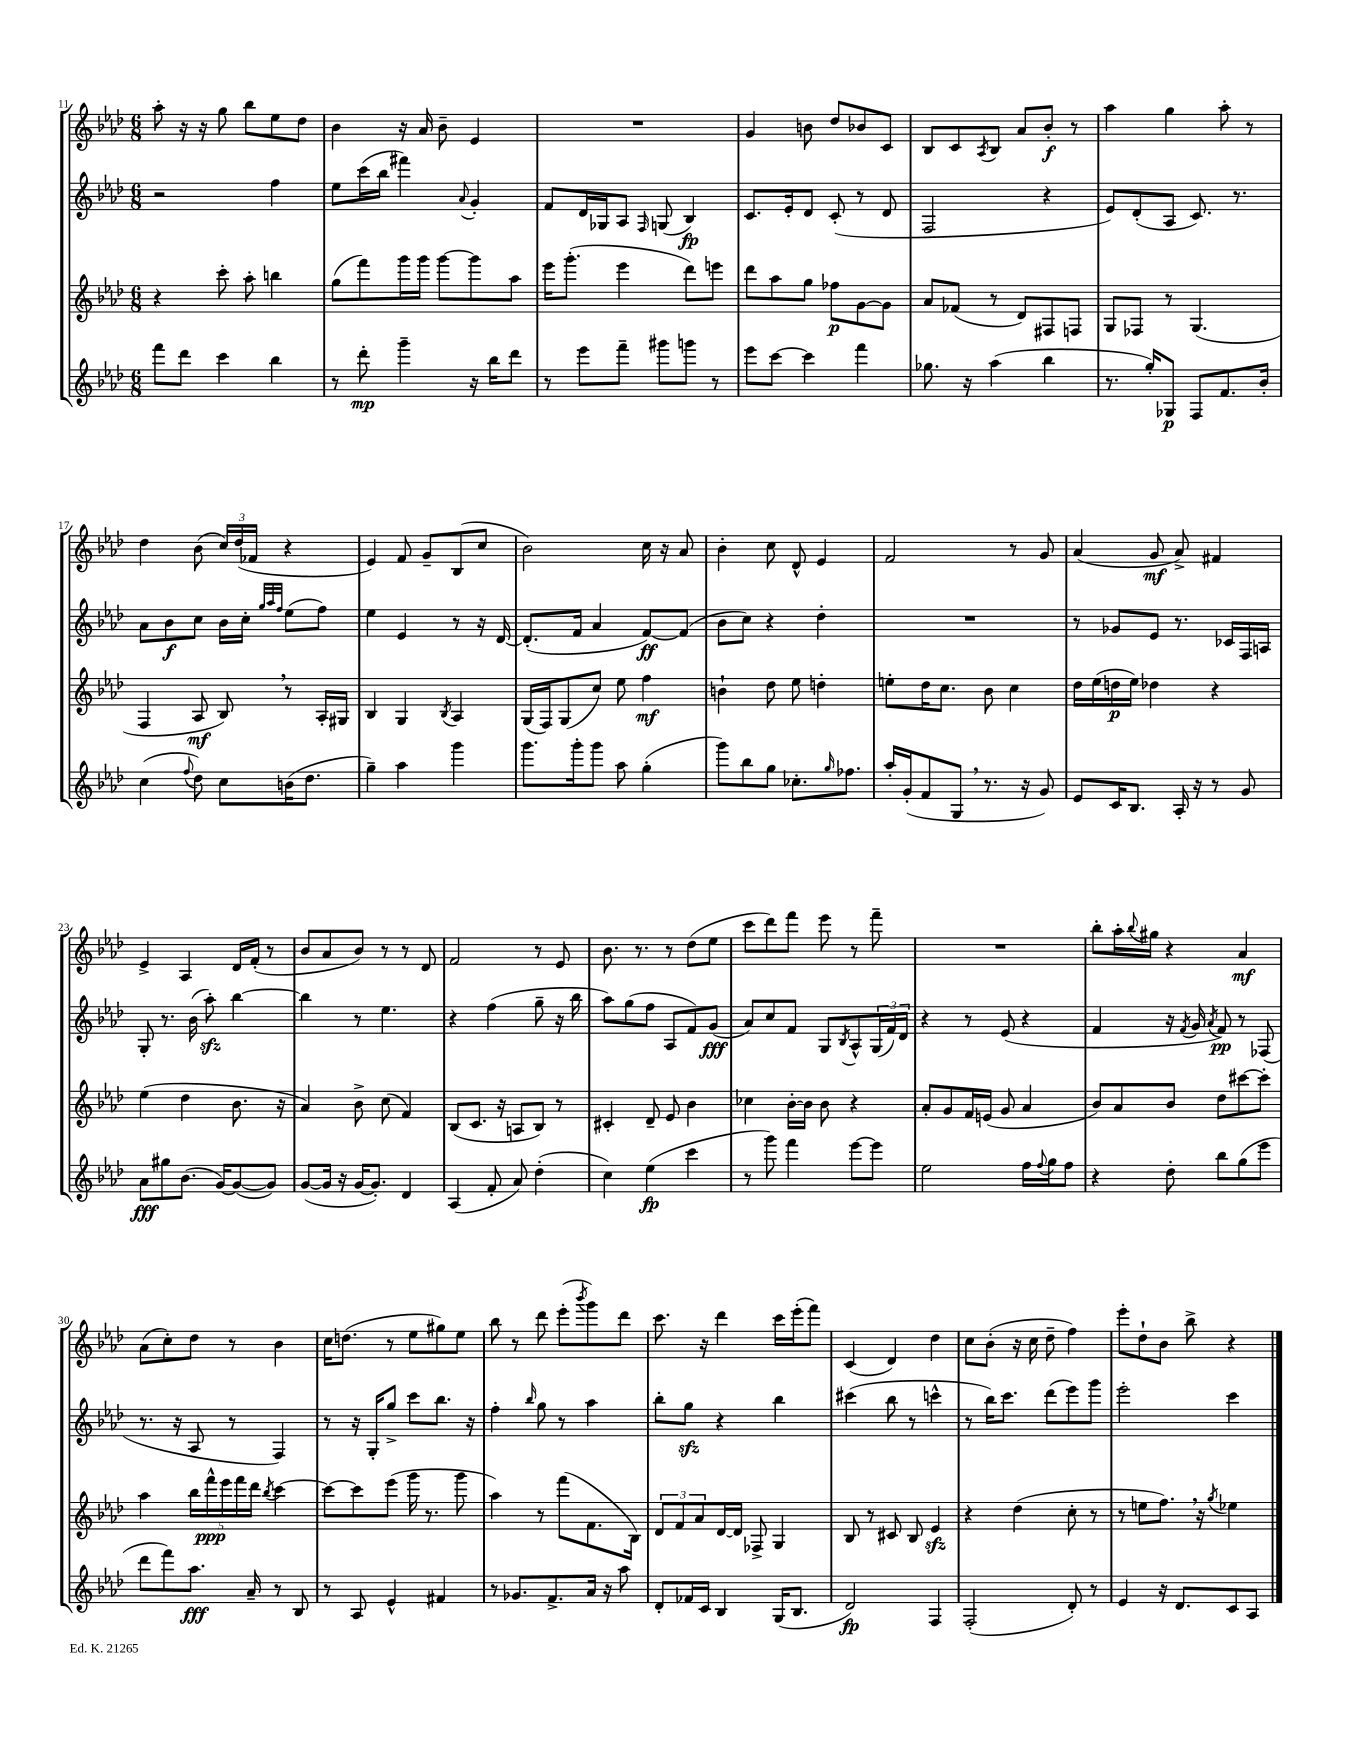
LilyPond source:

<<
\new StaffGroup <<
\new Staff = "s0" {
    \clef treble \key aes \major \numericTimeSignature \time 6/8
    aes''8-. r16 r16 g''8 bes''8 ees''8 des''8 |
    bes'4 r16 aes'16 bes'8-- ees'4 |
    R2. |
    g'4 b'8 des''8 bes'8 c'8 |
    bes8 c'8 \acciaccatura { aes8 } bes8 aes'8 bes'8-.\f r8 |
    aes''4 g''4 aes''8-. r8 |
    des''4 bes'8( \tuplet 3/2 { c''16) des''16( fes'16 } r4 |
    ees'4) f'8 g'8-- bes8( c''8 |
    bes'2) c''16 r16 aes'8 |
    bes'4-. c''8 des'8-^ ees'4 |
    f'2 r8 g'8 |
    aes'4( g'8\mf aes'8->) fis'4 |
    ees'4-> aes4 des'16 f'16-.( r8 |
    bes'8 aes'8 bes'8) r8 r8 des'8 |
    f'2 r8 ees'8 |
    bes'8. r8. r8 des''8( ees''8 |
    c'''8 des'''8) f'''8 ees'''8 r8 f'''8-- |
    R2. |
    bes''8-. aes''16-. \appoggiatura { bes''8 } gis''16 r4 aes'4\mf |
    aes'8( c''8-.) des''8 r8 bes'4 |
    c''16 d''8.( r8 ees''8 gis''8) ees''8 |
    bes''8 r8 des'''8 ees'''8-.( \acciaccatura { bes'''8 } g'''8) des'''8 |
    c'''8. r16 des'''4 c'''16 ees'''16-.( f'''8) |
    c'4( des'4) des''4 |
    c''8 bes'8-.( r16 c''16 des''8-- f''4) |
    ees'''8-. des''8-! bes'8 bes''8-> r4 \bar "|." |
}
\new Staff = "s1" {
    \clef treble \key aes \major \numericTimeSignature \time 6/8
    r2 f''4 |
    ees''8 c'''16( bes''16 fis'''4) \appoggiatura { aes'8 } g'4-. |
    f'8 des'16 ges16 aes8 \grace { f16 } g8( bes4\fp) |
    c'8. ees'16-. des'8 c'8-.( r8 des'8 |
    f2 r4 |
    ees'8) des'8-.( aes8 c'8.) r8. |
    aes'8 bes'8\f c''8 bes'16 c''16-. \grace { g''32 aes''32 f''32 } ees''8( f''8) |
    ees''4 ees'4 r8 r16 des'16~ |
    des'8.-.( f'16 aes'4 f'8~\ff) f'8( |
    bes'8 c''8) r4 des''4-. |
    R2. |
    r8 ges'8 ees'8 r8. ces'16 f16 a16 |
    g8-. r8. bes'16( aes''8-.\sfz) bes''4~ |
    bes''4 r8 ees''4. |
    r4 f''4( g''8-- r16 bes''16 |
    aes''8) g''8( f''8 aes8 f'8) g'8\fff( |
    aes'8) c''8 f'8 g8 \acciaccatura { bes8 } aes8-^ \tuplet 3/2 { g16( f'16) des'16 } |
    r4 r8 ees'8( r4 |
    f'4 r16 \acciaccatura { f'8 } g'16 \acciaccatura { aes'8 } f'8\pp) r8 fes8( |
    r8. r16 aes8 r8 f4) |
    r8 r16 g16-. g''8-> c'''8 bes''8. r16 |
    f''4-. \grace { bes''16 } g''8 r8 aes''4 |
    bes''8-. g''8\sfz r4 bes''4 |
    cis'''4( bes''8 r8 c'''4-^ |
    r8 bes''16) c'''8. des'''8( ees'''8) g'''8 |
    ees'''2-. c'''4 \bar "|." |
}
\new Staff = "s2" {
    \clef treble \key aes \major \numericTimeSignature \time 6/8
    r4 c'''8-. aes''8-. b''4 |
    g''8( f'''8) g'''16 g'''16 g'''8~ g'''8 aes''8 |
    ees'''16 g'''8.-.( ees'''4 des'''8) e'''8 |
    des'''8 aes''8 g''8 fes''8\p g'8~ g'8 |
    aes'8 fes'8( r8 des'8) fis8 f8 |
    g8 fes8 r8 g4.( |
    f4 aes8\mf bes8) \breathe r8 aes16-. gis16 |
    bes4 g4 \acciaccatura { bes8 } aes4 |
    g16( f16) g8( c''8) ees''8 f''4\mf |
    b'4-! des''8 ees''8 d''4-. |
    e''8-. des''16 c''8. bes'8 c''4 |
    des''16 ees''16( d''16\p ees''16) des''4 r4 |
    ees''4( des''4 bes'8. r16 |
    aes'4) bes'8-> c''8( f'4) |
    bes8( c'8. r16 a8 bes8) r8 |
    cis'4-. des'8-- ees'8 bes'4 |
    ces''4 bes'16~-. bes'16 bes'8 r4 |
    aes'8-. g'8 f'16 e'16( g'8 aes'4 |
    bes'8) aes'8 bes'8 des''8 cis'''8~ cis'''8-. |
    aes''4 \tuplet 5/4 { bes''16 f'''16-^\ppp ees'''16 f'''16 des'''16 } \acciaccatura { bes''8 } c'''4~ |
    c'''8~ c'''8 ees'''8( g'''16 r8. g'''8 |
    aes''4) r8 f'''8( f'8. bes16) |
    \tuplet 3/2 { des'8 f'8 aes'8 } des'16~ des'16 fes8-> g4 |
    bes8 r8 cis'8 bes8 ees'4\sfz |
    r4 des''4( c''8-. r8 |
    r8 e''8 f''8.) \breathe r16 \acciaccatura { g''8 } ees''4 \bar "|." |
}
\new Staff = "s3" {
    \clef treble \key aes \major \numericTimeSignature \time 6/8
    f'''8 des'''8 c'''4 bes''4 |
    r8 des'''8-.\mp g'''4-- r16 bes''16 des'''8 |
    r8 ees'''8 f'''8-- gis'''8 g'''8 r8 |
    ees'''8 c'''8~ c'''4 f'''4 |
    ges''8. r16 aes''4( bes''4 |
    r8. g''16-.) ges8\p f8 f'8. bes'16-. |
    c''4( \appoggiatura { f''8 } des''8) c''8 b'16( des''8. |
    g''4--) aes''4 g'''4 |
    g'''8. g'''16-. g'''8 aes''8 g''4-.( |
    g'''8) bes''8 g''8 ces''8.-. \grace { g''16 } fes''8. |
    aes''16-. g'16-.( f'8 g8 \breathe r8. r16 g'8) |
    ees'8 c'16 bes8. aes16-. r16 r8 g'8 |
    aes'8\fff gis''8 bes'8.( g'16~) g'8~( g'8) |
    g'8~( g'16 r16 g'16~ g'8.-.) des'4 |
    aes4( f'8-. aes'8) des''4-.( |
    c''4) ees''4\fp( c'''4 |
    r8 g'''8) f'''4 ees'''8~ ees'''8 |
    ees''2 f''16 \appoggiatura { f''8 } g''16 f''8 |
    r4 des''8-. bes''8 g''8( ees'''8 |
    des'''8 f'''8) aes''8.\fff aes'16-- r8 bes8 |
    r8 aes8 ees'4-^ fis'4 |
    r8 ges'8. f'8.-> aes'16 r16 aes''8 |
    des'8-. fes'16 c'16 bes4 g16( bes8. |
    des'2\fp) f4 |
    f2-.( des'8-.) r8 |
    ees'4 r16 des'8. c'8 aes8 \bar "|." |
}
>>
>>
\layout { \context { \Score currentBarNumber = #11 } }
